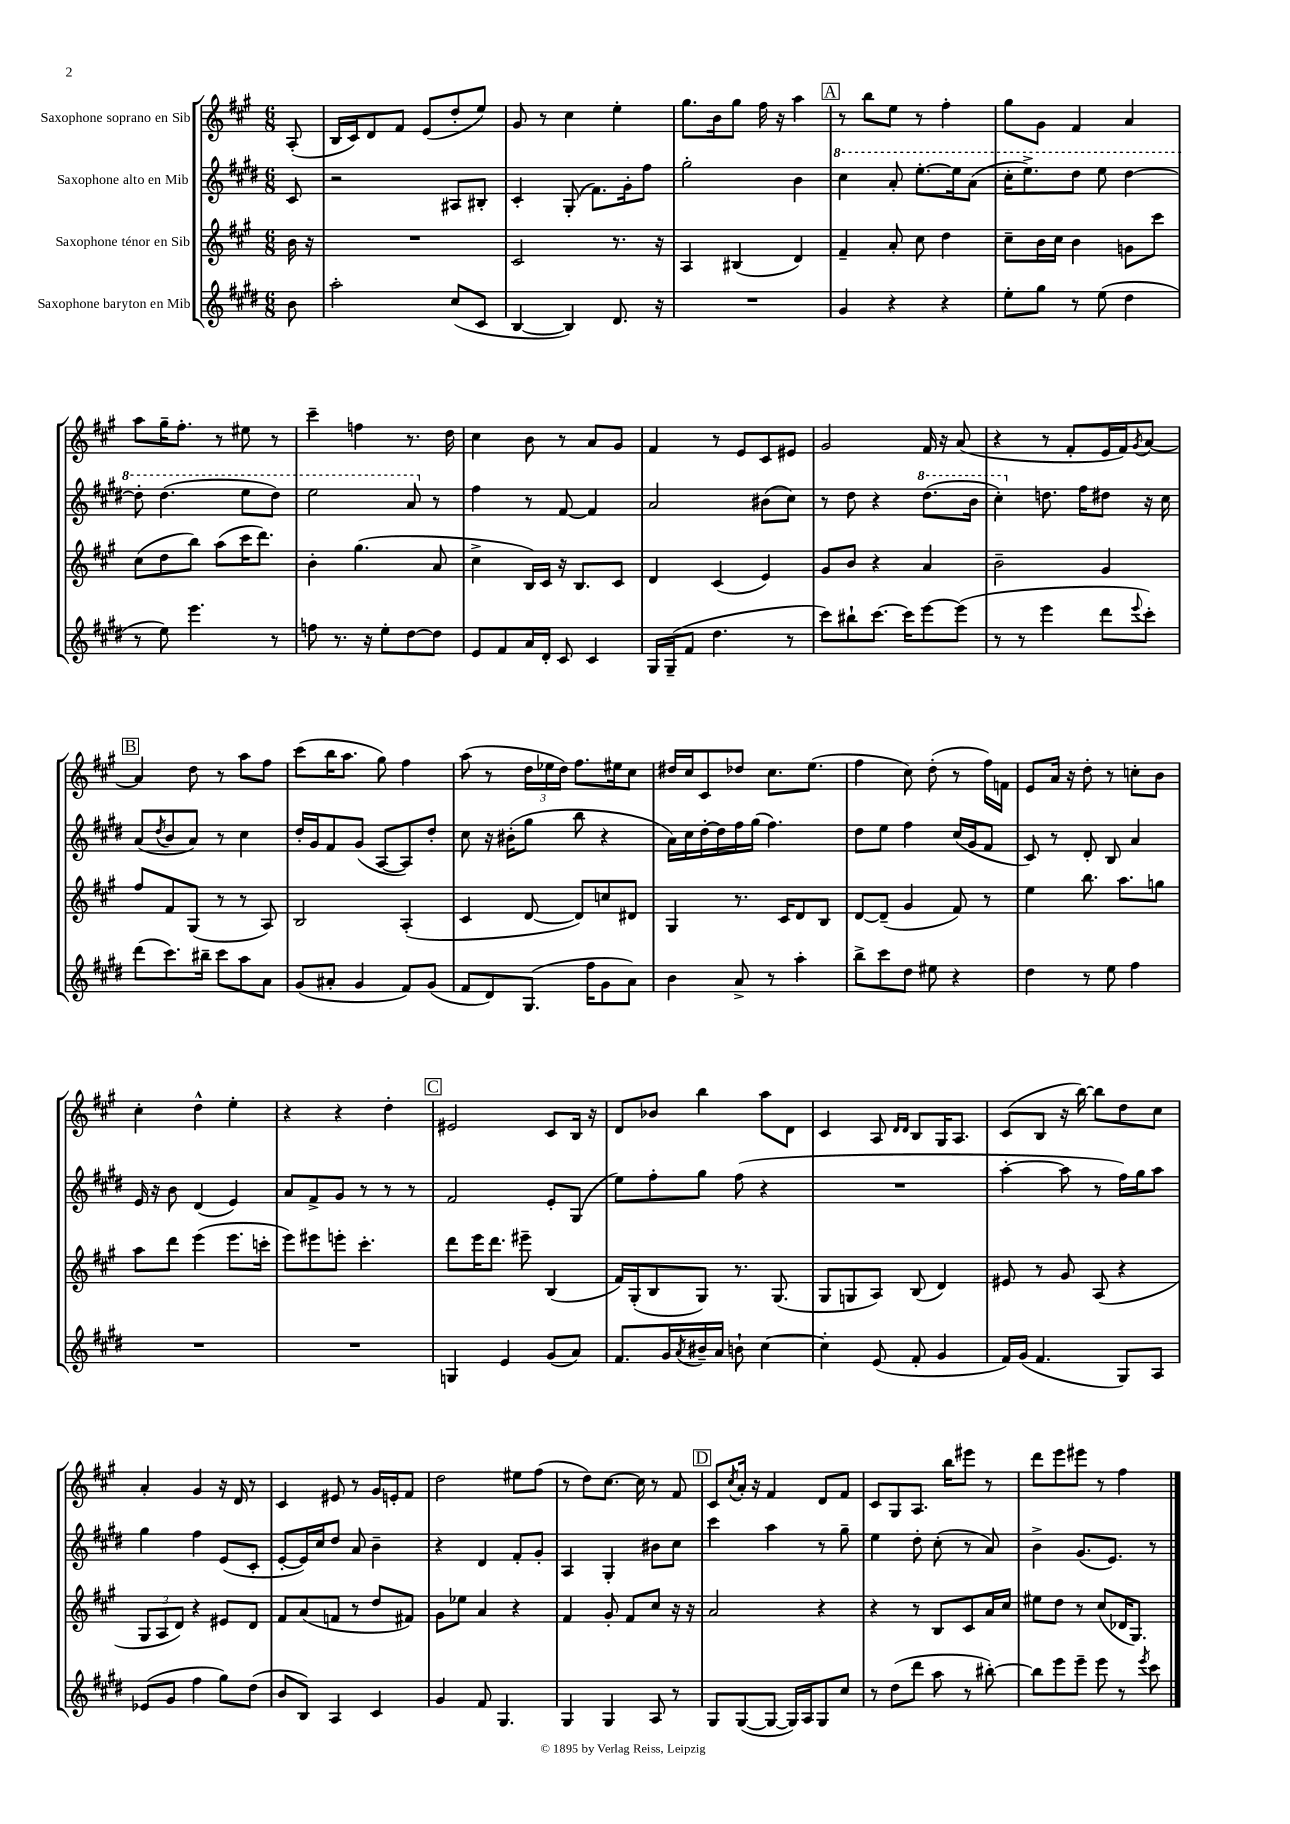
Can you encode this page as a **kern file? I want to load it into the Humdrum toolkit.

**kern	**kern	**kern	**kern
*staff4	*staff3	*staff2	*staff1
*clefG2	*clefG2	*clefG2	*clefG2
*k[f#c#g#d#]	*k[f#c#g#]	*k[f#c#g#d#]	*k[f#c#g#]
*M6/8	*M6/8	*M6/8	*M6/8
8b	16b	8c#	(8A'
.	16r	.	.
=	=	=	=
2aa'	2.r	2r	16B
.	.	.	16c#)
.	.	.	8d
.	.	.	8f#
.	.	.	(8e
(8cc#	.	8A#	8dd'
8c#	.	8B#'	8ee)
=	=	=	=
[4B	2c#	4c#'	8g#
.	.	.	8r
4B])	.	(8G#'	4cc#
.	.	8.f#)	.
8.d#	8.r	.	4ee'
.	.	16g#'	.
.	.	8ff#	.
16r	16r	.	.
=	=	=	=
2.r	4A	2gg#'	8.gg#
.	.	.	16b
.	(4B#	.	8gg#
.	.	.	16ff#
.	.	.	16r
.	4d)	4b	4aa
=	=	=	=
4g#	4f#~	4ccc#	8r
.	.	.	8bb
4r	8a'	8aa'	8ee
.	8cc#	[8.eee'	8r
4r	4dd	.	4ff#'
.	.	16eee]	.
.	.	(8aa	.
=	=	=	=
8ee'	8cc#~	16ccc#'	8gg#
.	.	8.eee^)	.
8gg#	16b	.	8g#
.	16cc#	.	.
8r	4b	8ddd#	4f#
(8ee	.	8eee	.
4dd#	8g	[4ddd#	4a
.	8ccc#	.	.
=	=	=	=
8r	(8cc#	8ddd#']	8aa
8ee)	8dd	(4.ddd#	16gg#~
.	.	.	8.ff#'
4.eee	8bb)	.	.
.	(8aa	.	8r
.	16ccc#	8eee	8ee#
.	8.ddd)	.	.
8r	.	8ddd#)	8r
=	=	=	=
8ff	4b'	2eee	4ccc#~
8.r	.	.	.
.	(4.gg#	.	4ff
16r	.	.	.
8ee'	.	.	.
[8dd#	.	8aa	8.r
8dd#]	8a	8r	.
.	.	.	16dd
=	=	=	=
8e	4cc#^	4ff#	4cc#
8f#	.	.	.
16a	16B)	8r	8b
16d#'	16c#	.	.
8c#	16r	[8f#	8r
.	8.B	.	.
4c#	.	4f#]	8a
.	8c#	.	8g#
=	=	=	=
16G#	4d	2a	4f#
(16G#~	.	.	.
8f#	.	.	.
4.dd#	(4c#	.	8r
.	.	.	8e
.	4e)	(8b#	8c#
8r	.	8cc#)	8e#
=	=	=	=
8ccc#)	8g#	8r	2g#
8bb#`	8b	8dd#	.
[8.ccc#	4r	4r	.
16ccc#]	.	.	.
[8eee	4a	(8.ddd#	16f#
.	.	.	16r
(8eee]	.	.	(8a
.	.	16bb	.
=	=	=	=
8r	2b~	4ccc#')	4r
8r	.	.	.
4eee	.	8.dd	8r
.	.	.	8f#'
.	.	16ff#	.
8ddd#	4g#	8dd#	16e
.	.	.	16f#)
8qqeee	.	.	8qg#
8ccc#')	.	16r	[8a
.	.	16cc#	.
=	=	=	=
(8ddd#	8ff#	(8a	4a]
.	.	8qdd#	.
8.ccc#)	8f#	8b	.
.	(8G#	8a)	8dd
16bb#~	.	.	.
8ccc#	8r	8r	8r
8aa	8r	4cc#	8aa
8a	8A)	.	8ff#
=	=	=	=
(8g#	2B	16dd#'	(8ccc#
.	.	16g#	.
8a#'	.	8f#	16bb
.	.	.	8.aa
4g#	.	(8g#	.
.	.	[8A	8gg#)
8f#)	(4A'	8A])	4ff#
(8g#	.	8dd#'	.
=	=	=	=
8f#	4c#	8cc#	(8aa
8d#)	.	16r	8r
.	.	(16b#'	.
(8.G#	[8d	8gg#	24dd
.	.	.	24ee-
.	.	.	24dd)
.	8d])	8bb	8.ff#
16ff#	.	.	.
8g#	8cc	4r	.
.	.	.	16ee#
8a)	8d#	.	8cc#
=	=	=	=
4b	4G#	16a)	16dd#
.	.	16cc#	16cc#
.	.	[16dd#'	8c#
.	.	16dd#]	.
8a^	8.r	16ff#	8dd-
.	.	(16gg#	.
8r	.	4.ff#)	8.cc#
.	16c#	.	.
4aa'	8d	.	.
.	.	.	(8.ee
.	8B	.	.
=	=	=	=
8bb^	[8d	8dd#	4ff#
8ccc#	(8d~]	8ee	.
8dd#	4g#	4ff#	8cc#)
8ee#	.	.	(8dd'
4r	8f#)	(16cc#	8r
.	.	16g#	.
.	8r	8f#	16ff#)
.	.	.	16f
=	=	=	=
4dd#	4ee	8c#)	8e
.	.	8r	16a
.	.	.	16r
8r	8.bb	8d#'	8dd'
8ee	.	8B	8r
.	8.aa	.	.
4ff#	.	4a	8cc'
.	8gg	.	8b
=	=	=	=
2.r	8aa	16e	4cc#'
.	.	16r	.
.	8ddd	8b	.
.	(4eee	(4d#	4dd^^
.	8.eee	4e)	4ee'
.	16ccc'	.	.
=	=	=	=
2.r	8eee)	8a	4r
.	8eee#	8f#^	.
.	8eee'	8g#	4r
.	4.ccc#'	8r	.
.	.	8r	4dd'
.	.	8r	.
=	=	=	=
4G	8ddd	2f#	2e#
.	16eee	.	.
.	8.ddd	.	.
4e	.	.	.
.	8eee#~	.	.
(8g#	(4B	8e'	8c#
8a)	.	(8G#	16B
.	.	.	16r
=	=	=	=
8.f#	16f#)	8ee)	8d
.	(16G#'	.	.
.	8B	8ff#'	8b-
16g#	.	.	.
8qa	.	.	.
16b#~	8G#)	8gg#	4bb
16a	.	.	.
8b`	8.r	(8ff#	.
[4cc#	.	4r	8aa
.	(8.G#	.	.
.	.	.	8d
=	=	=	=
4cc#']	8G#	2.r	4c#
.	8G	.	.
(8e	8A)	.	8A
.	.	.	16qqd
.	.	.	16qqd
8f#'	(8B	.	8B
4g#	4d)	.	16G#
.	.	.	8.A
=	=	=	=
16f#)	8e#	[4aa'	(8c#
(16g#	.	.	.
4.f#	8r	.	8B
.	8g#	8aa]	16r
.	.	.	[16bb)
.	(8A	8r	8bb]
8G#)	4r	16ff#)	8dd
.	.	16gg#	.
8A	.	8aa	8cc#
=	=	=	=
(8e-	12G#	4gg#	4a'
.	12A	.	.
8g#	.	.	.
.	12d)	.	.
4ff#	4r	4ff#	4g#
8gg#)	8e#	(8e	16r
.	.	.	16d
(8dd#	8d	8c#'	8r
=	=	=	=
8b	8f#	[8e'	4c#
8B)	(8a	16e])	.
.	.	16cc#	.
4A	8f	8dd#	8e#
.	8r	8a	8r
4c#	8dd	4b~	16g#
.	.	.	16e'
.	8f#)	.	8f#
=	=	=	=
4g#	8g#	4r	2dd
.	8ee-	.	.
8f#	4a	4d#	.
4.G#	.	.	.
.	4r	8f#'	8ee#
.	.	8g#'	(8ff#
=	=	=	=
4G#	4f#	4A	8r
.	.	.	8dd)
4G#	8g#'	4G#'	[8.cc#
.	8f#	.	.
.	.	.	16cc#]
8A	8cc#	8b#	8r
8r	16r	8cc#	8f#
.	16r	.	.
=	=	=	=
8G#	2a	4ccc#	8c#
.	.	.	8qcc#
([8G#	.	.	16a'
.	.	.	16r
8G#_	.	4aa	4f#
16G#])	.	.	.
16A	.	.	.
8G#	4r	8r	8d
8cc#	.	8gg#~	8f#
=	=	=	=
8r	4r	4ee	8c#
(8dd#	.	.	8G#
8ddd#	8r	8dd#'	8.A
8aa	8B	(8cc#'	.
.	.	.	16bb
8r	8c#	8r	8eee#
[8bb#')	16a	8a)	8r
.	16cc#	.	.
=	=	=	=
8bb#]	8ee#	4b^	8ddd
8eee	8dd	.	8eee
8eee~	8r	(8.g#	8eee#
8eee	(8cc#	.	8r
.	.	8.e)	.
8r	16d-	.	4ff#
.	8.G#)	.	.
8qeee	.	.	.
8ccc#	.	8r	.
==	==	==	==
*-	*-	*-	*-
